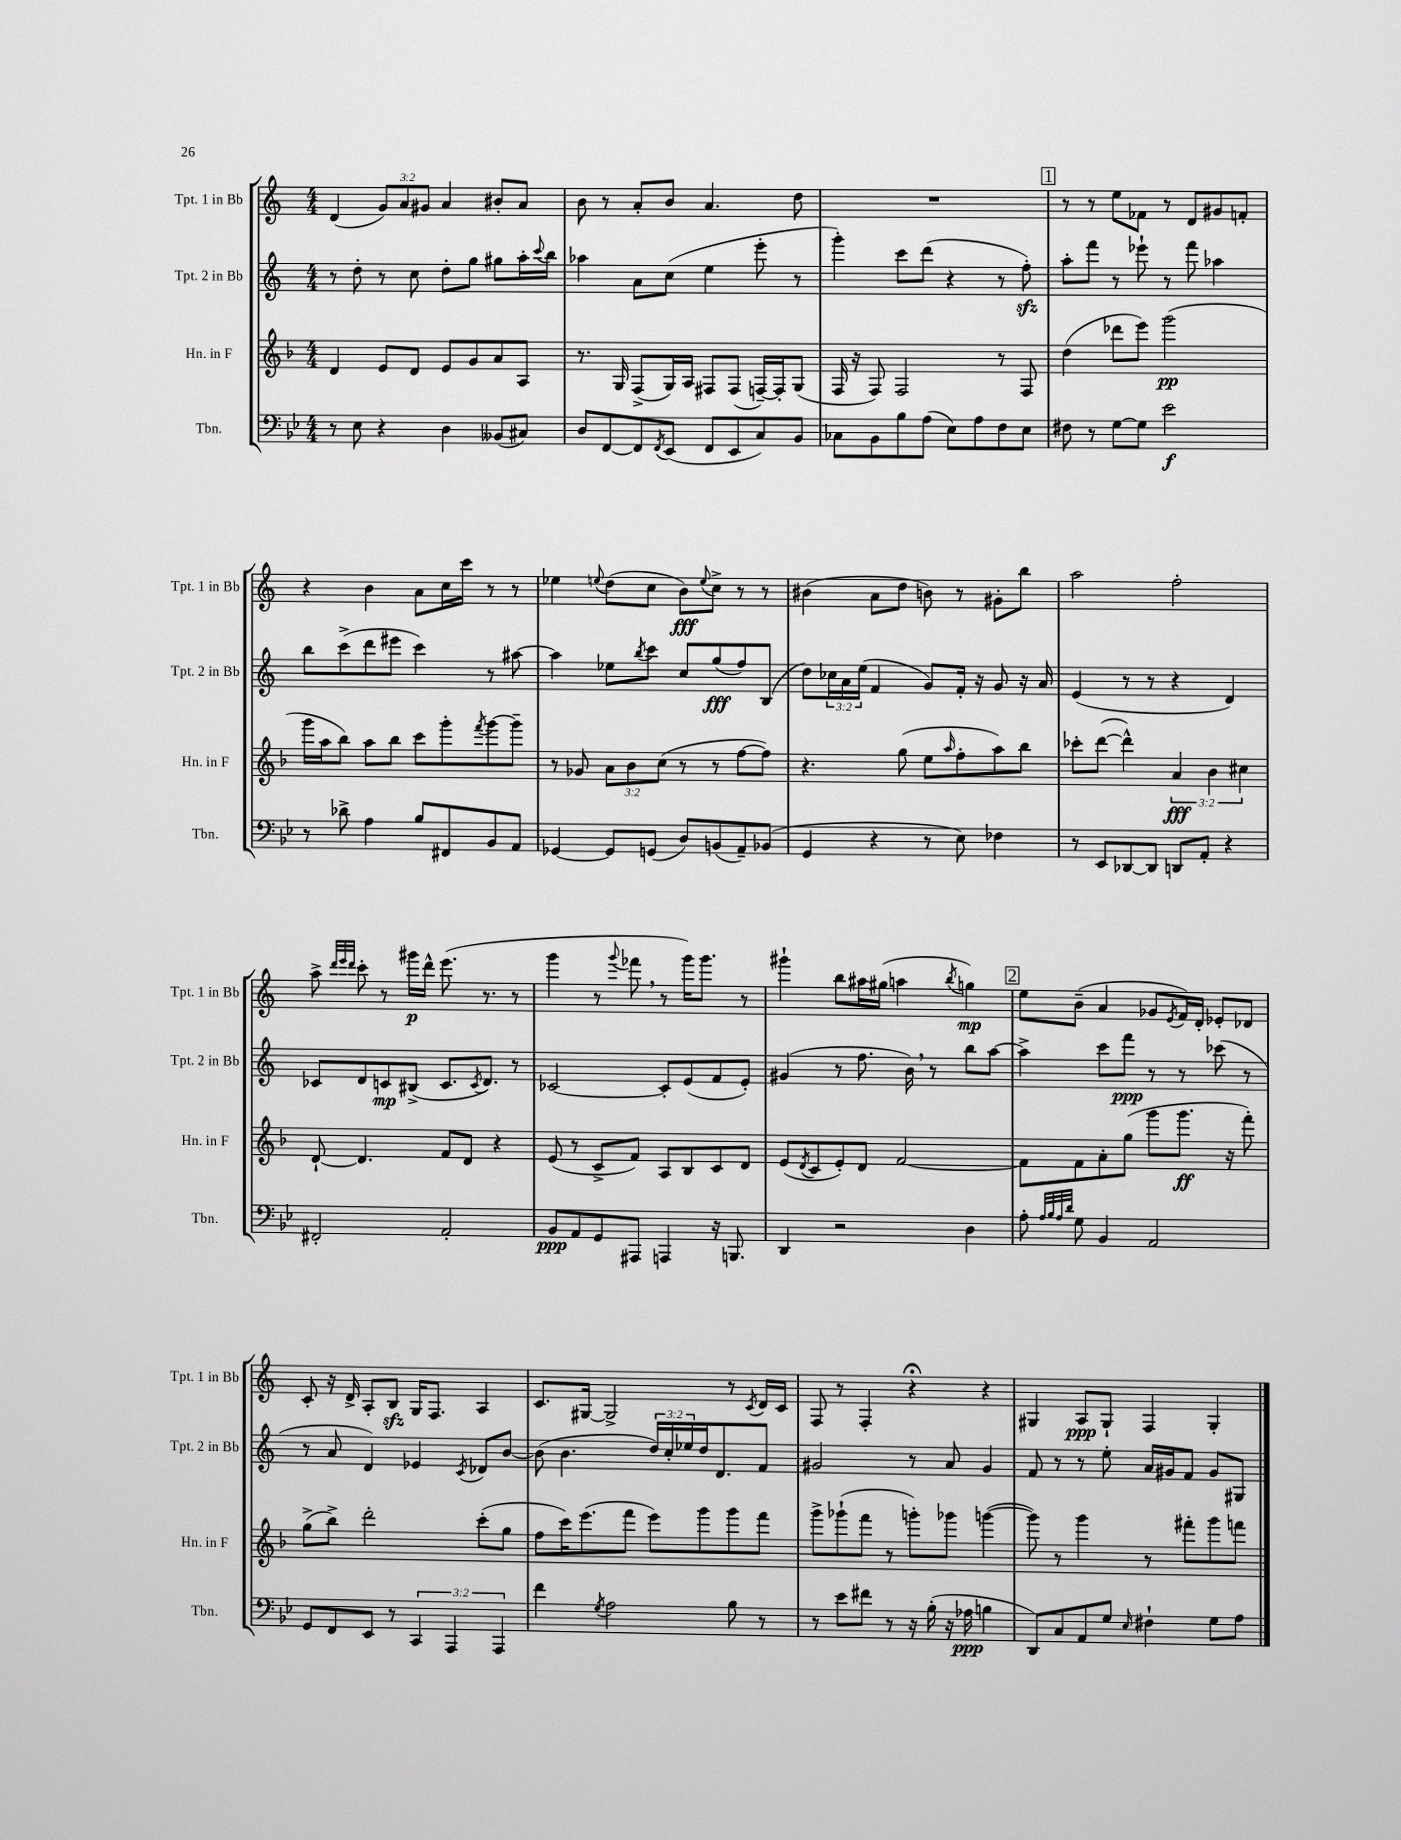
<<
\new StaffGroup <<
\new Staff = "s0" \with { instrumentName = "Tpt. 1 in Bb" shortInstrumentName = "Tpt. 1 in Bb" } {
    \clef treble \key c \major \numericTimeSignature \time 4/4 \override Staff.TupletNumber.text = #tuplet-number::calc-fraction-text
    d'4( \tuplet 3/2 { g'8) a'8 gis'8 } a'4 bis'8-. a'8 |
    b'8 r8 a'8-. b'8 a'4. d''8 |
    R1 |
    \mark \markup { \box "1" } r8 r8 e''8 fes'8 r8 d'8 gis'8 f'8-. |
    r4 b'4 a'8 c''16 c'''16 r8 r8 |
    ees''4 \appoggiatura { e''8 } d''8( c''8 b'8\fff) \appoggiatura { e''8 } c''8-> r8 r8 |
    bis'4( a'8 d''8 b'8) r8 gis'8-. b''8 |
    a''2 f''2-. |
    a''8-> \grace { d'''32 e'''32 d'''32 } c'''8-. r8 gis'''16\p d'''16-^ e'''8.( r8. r8 |
    g'''4 r8 \appoggiatura { g'''8 } fes'''8 \breathe r8 g'''16) g'''8. r8 |
    gis'''4-! b''8 ais''16 gis''16( a''4 \acciaccatura { b''8 } g''4\mp) |
    \mark \markup { \box "2" } e''8 b'8--( a'4 ges'8 \acciaccatura { e'8 } f'16) d'16-. ees'8-. des'8 |
    c'8-. r16 d'16-> a8-. b8\sfz g16 f8. a4 |
    c'8. gis16~ gis2-> r8 \acciaccatura { c'8 } d'16 c'16 |
    f8 r8 f4-. r4\fermata r4 |
    gis4 a8\ppp gis8-! f4 gis4-. \bar "|." |
}
\new Staff = "s1" \with { instrumentName = "Tpt. 2 in Bb" shortInstrumentName = "Tpt. 2 in Bb" } {
    \clef treble \key c \major \numericTimeSignature \time 4/4 \override Staff.TupletNumber.text = #tuplet-number::calc-fraction-text
    r8 d''8-. r8 c''8 d''8-. g''8 gis''8 a''16-. \appoggiatura { c'''8 } b''16 |
    aes''4 a'8 c''8( e''4 e'''8-. r8 |
    g'''4-.) c'''8 d'''8( r4 r8 f''8-.\sfz) |
    \mark \markup { \box "1" } a''8-. f'''8 r8 ees'''8-! r8 f'''8 aes''4 |
    b''8 c'''8->( d'''8 eis'''8 c'''4) r8 ais''8~ |
    ais''4 ees''8 \acciaccatura { b''8 } c'''8 c''8 g''8\fff( f''8) b8( |
    d''8) \tuplet 3/2 { ces''16 a'16 e''16( } f'4 g'8) f'16-. r16 g'8 r16 a'16 |
    e'4( r8 r8 r4 d'4) |
    ces'8 d'8 c'8\mp bis8->( c'8. \acciaccatura { c'8 } d'8.) r8 |
    ces'2~ ces'8-. e'8( f'8 e'8-.) |
    gis'4( r8 f''8. b'16) \breathe r8 b''8 a''8~ |
    \mark \markup { \box "2" } a''4-> c'''8 f'''8\ppp r8 r8 ces'''8( r8 |
    r8 a'8 d'4) ees'4 \acciaccatura { c'8 } des'8 b'8~ |
    b'8( b'4. \tuplet 3/2 { d''16) c''16-. ees''16 } d''16 d'8. f'8 |
    gis'2 r8 a'8 gis'4 |
    f'8 r8 r8 e''8-. a'16 gis'16 f'8 gis'8 gis8 \bar "|." |
}
\new Staff = "s2" \with { instrumentName = "Hn. in F" shortInstrumentName = "Hn. in F" } {
    \clef treble \key f \major \numericTimeSignature \time 4/4 \override Staff.TupletNumber.text = #tuplet-number::calc-fraction-text
    d'4 e'8 d'8 e'8 g'8 a'8 a8 |
    r8. g16 f8->( g16) a16 fis8 fis8( f16~--) f16-. g8( |
    f16 r16 f8) f2 r8 f8 |
    \mark \markup { \box "1" } d''4( des'''8 e'''8) g'''2\pp( |
    g'''16 a''16 bes''8) a''8 bes''8 c'''8 g'''8-. \acciaccatura { f'''8 } g'''8~ g'''8-- |
    r8 ges'8 \tuplet 3/2 { a'8 bes'8 c''8( } r8 r8 f''8~ f''8) |
    r4. g''8( e''8 \grace { a''16 } f''8-. a''8) bes''8 |
    ces'''8-. d'''8~( d'''4-^) \tuplet 3/2 { a'4\fff bes'4 cis''4 } |
    d'8~-! d'4. f'8 d'8 r4 |
    e'8( r8 c'8-> f'8) a8 bes8 c'8 d'8 |
    e'8( \acciaccatura { d'8 } c'8 e'8-.) d'8 f'2~ |
    \mark \markup { \box "2" } f'8 f'8 a'8-. g''8( g'''8 g'''8.\ff r16 f'''8-.) |
    g''8->( bes''8->) d'''2-. c'''8-.( g''8 |
    f''8 c'''16) e'''8.( f'''8 e'''8) g'''8 g'''8 f'''8 |
    g'''8-> ges'''8-!( f'''8 r8 g'''8-.) ges'''8 g'''4~( |
    g'''8) r8 g'''4 r8 fis'''8-. g'''8 f'''8 \bar "|." |
}
\new Staff = "s3" \with { instrumentName = "Tbn." shortInstrumentName = "Tbn." } {
    \clef bass \key bes \major \numericTimeSignature \time 4/4 \override Staff.TupletNumber.text = #tuplet-number::calc-fraction-text
    r8 ees8 r4 d4 beses,8( cis8) |
    d8 f,8~ f,8 \acciaccatura { f,8 } ees,8( f,8 ees,8 c8) bes,8 |
    ces8 bes,8 bes8 a8( ees8) a8 f8 ees8 |
    \mark \markup { \box "1" } fis8 r8 g8~ g8 ees'2\f |
    r8 des'8-> a4 bes8 fis,8 bes,8 a,8 |
    ges,4~ ges,8 g,8( d8) b,8( a,8--) bes,8( |
    g,4 r4 r8 ees8) fes4 |
    r8 ees,8 des,8~ des,8 d,8 a,8-. r4 |
    fis,2-. a,2-. |
    bes,8\ppp a,8 g,8 ais,,8 a,,4 r16 b,,8. |
    d,4 r2 d4 |
    \mark \markup { \box "2" } a8-. \grace { a32 bes32 a32 d'32 } g8 bes,4 a,2 |
    g,8 f,8 ees,8 r8 \tuplet 3/2 { c,4 a,,4 a,,4 } |
    f'4 \acciaccatura { g8 } a2 bes8 r8 |
    r8 ees'8 fis'8 r8 r16 bes16-.( r16 aes16\ppp b4 |
    d,8) c8 a,8 g8 \grace { ees16 } fis4-! g8 a8 \bar "|." |
}
>>
>>
\layout { \context { \Score \remove "Bar_number_engraver" } }
